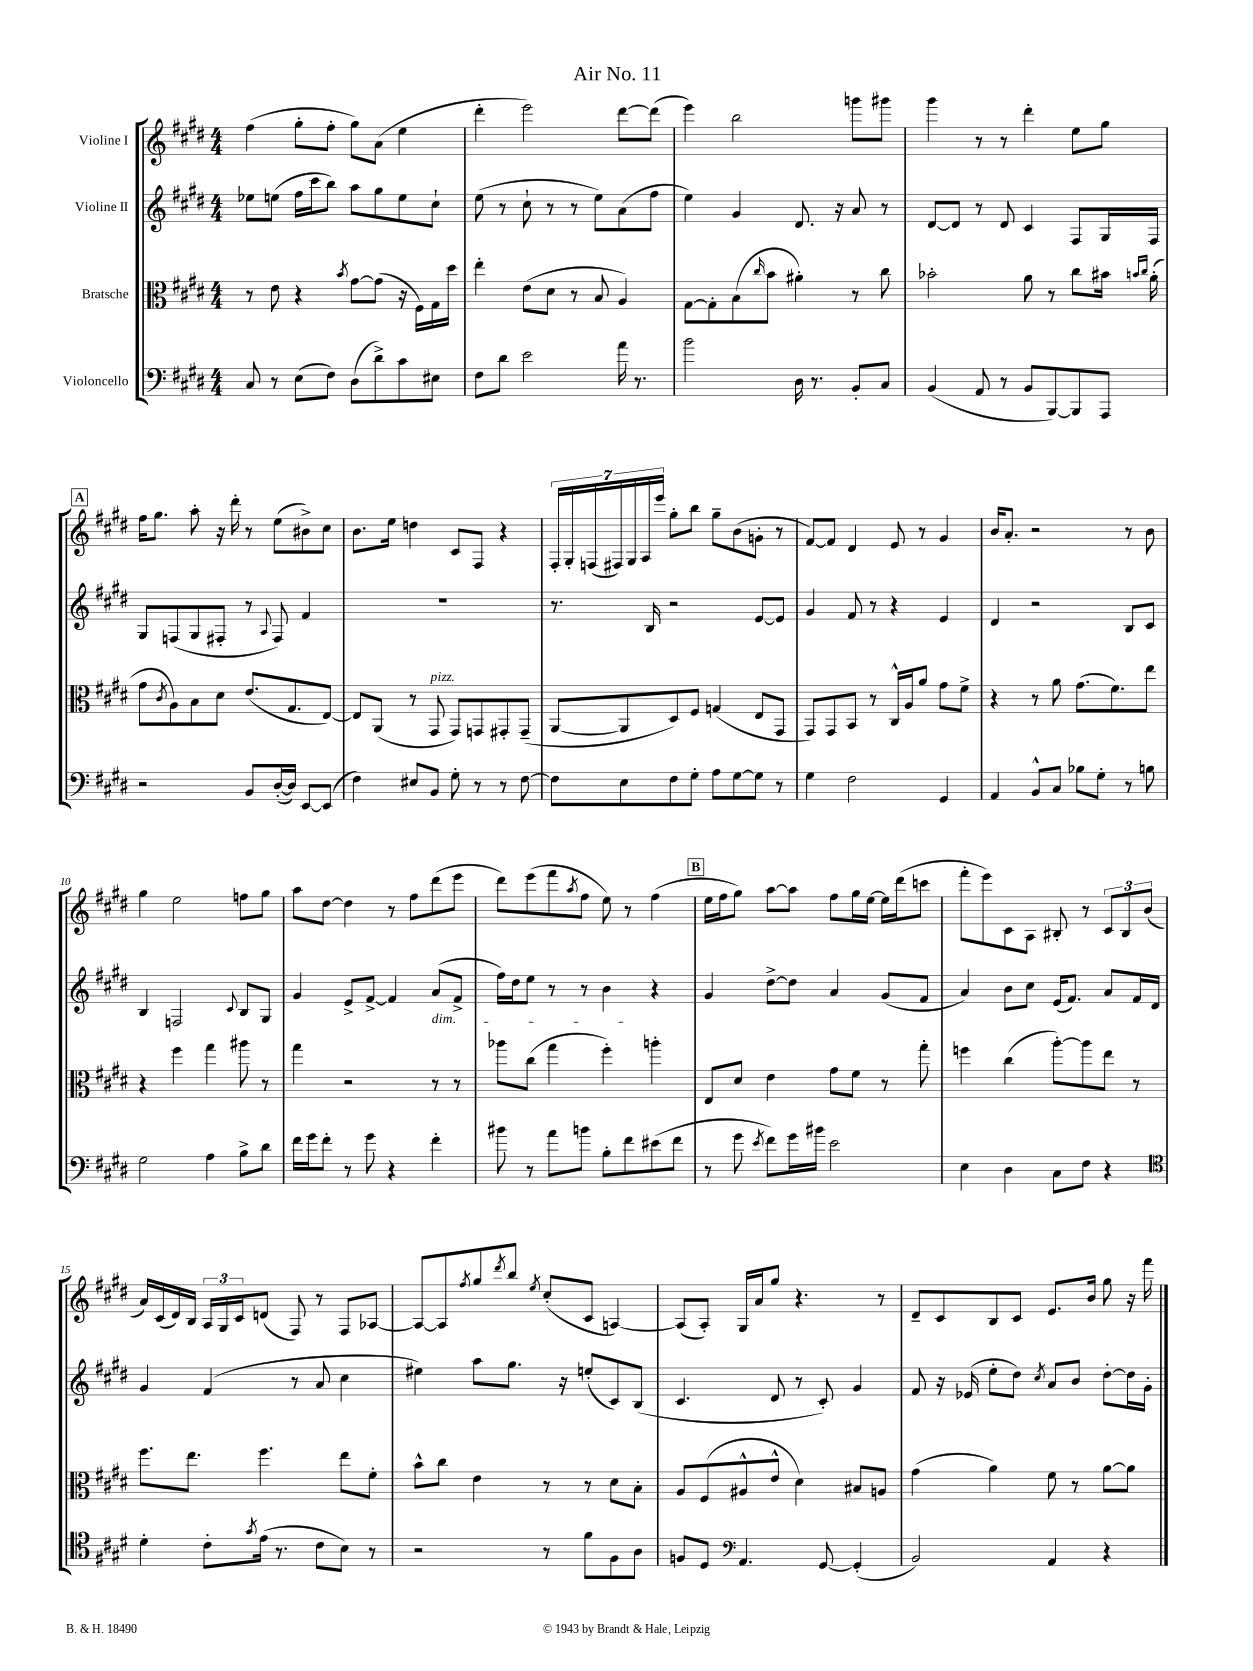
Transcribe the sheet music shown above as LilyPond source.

\header { title = "Air No. 11" }
<<
\new StaffGroup <<
\new Staff = "s0" \with { instrumentName = "Violine I" } {
    \clef treble \key e \major \numericTimeSignature \time 4/4
    fis''4( gis''8-. fis''8-. gis''8) a'8( e''4 |
    dis'''4-. e'''2) dis'''8~ dis'''8( |
    e'''4) b''2 g'''8 gis'''8 |
    gis'''4 r8 r8 dis'''4-. e''8 gis''8 |
    \mark \markup { \box "A" } fis''16 gis''8. a''8-. r16 dis'''16-. r8 e''8( bis'8->) cis''8 |
    b'8. e''16 d''4 cis'8 fis8 r4 |
    \tuplet 7/4 { fis16-. gis16-. f16( fis16) gis16 a16 e'''16 } gis''8-. b''8 gis''8-- b'8( g'8-. r8 |
    fis'8~) fis'8 dis'4 e'8 r8 gis'4 |
    b'16 a'8.-. r2 r8 b'8 |
    gis''4 e''2 f''8 gis''8 |
    a''8 dis''8~ dis''4 r8 fis''8 dis'''8( e'''8 |
    dis'''8) e'''8( fis'''8 \acciaccatura { a''8 } fis''8 e''8) r8 fis''4( |
    \mark \markup { \box "B" } e''16 fis''16 gis''8) a''8~ a''8 fis''8 gis''16 e''16~ e''16 dis'''16( c'''8 |
    fis'''8-. e'''8) cis'8 a8 bis8-. r8 \tuplet 3/2 { cis'8 bis8 b'8( } |
    a'16) cis'16( dis'16) b16 \tuplet 3/2 { a16 gis16 cis'16 } d'8( fis8) r8 fis8 aes8~ |
    aes8~ aes8 \acciaccatura { fis''8 } gis''8 \acciaccatura { dis'''8 } b''8 \acciaccatura { e''8 } cis''8-.( cis'8 a4~) |
    a8( a8-.) gis16 a'16 gis''8 r4. r8 |
    dis'8-- cis'8 b8 cis'8 e'8. b'16 gis''8 r16 fis'''16 \bar "|." |
}
\new Staff = "s1" \with { instrumentName = "Violine II" } {
    \clef treble \key e \major \numericTimeSignature \time 4/4
    ees''8 e''8( fis''16 cis'''16 b''8) a''8 gis''8 e''8 cis''8-! |
    e''8( r8 cis''8-! r8 r8 e''8) a'8( fis''8 |
    e''4) gis'4 dis'8. r16 a'8 r8 |
    dis'8~ dis'8 r8 dis'8 cis'4 fis8 gis16 fis16 |
    \mark \markup { \box "A" } gis8 f8( gis8 fis8-. r8 \appoggiatura { a8 } fis8) fis'4 |
    R1 |
    r8. b16 r2 e'8~ e'8 |
    gis'4 fis'8 r8 r4 e'4 |
    dis'4 r2 b8 cis'8 |
    b4 f2 \appoggiatura { cis'8 } b8 gis8 |
    gis'4 e'8-> fis'8~-> fis'4 a'8\dim( fis'8-> |
    fis''16) dis''16 e''8 r8 r8 b'4\! r4 |
    \mark \markup { \box "B" } gis'4 dis''8~-> dis''8 a'4 gis'8( fis'8 |
    a'4) b'8 cis''8 e'16( fis'8.) a'8 fis'16 dis'16 |
    gis'4 fis'4( r8 a'8 cis''4 |
    eis''4) a''8 gis''8. r16 e''8-.( cis'8) b8( |
    cis'4. dis'8 r8 cis'8-.) gis'4 |
    fis'8 r16 ees'16( e''8-. dis''8) \acciaccatura { cis''8 } a'8 b'8 dis''8~-. dis''16 gis'16-. \bar "|." |
}
\new Staff = "s2" \with { instrumentName = "Bratsche" } {
    \clef alto \key e \major \numericTimeSignature \time 4/4
    r8 e'8 r4 \acciaccatura { b'8 } gis'8~ gis'8( r16 fis16) gis16 dis''16 |
    e''4-. e'8( dis'8 r8 b8 a4) |
    gis8~ gis8-. b8( \grace { cis''16 } b'8 ais'4-.) r8 cis''8 |
    bes'2-. a'8 r8 cis''8 bis'16 \grace { b'16 cis''16 } a'16-.( |
    \mark \markup { \box "A" } gis'8 \acciaccatura { cis'8 } a8) b8 dis'8 e'8.( gis8. e8~) |
    e8 a,8( r8 gis,8^\markup { \italic "pizz." } gis,8) g,8 gis,8-. gis,8--( |
    a,8~ a,8 dis8) fis8 g4( e8 gis,8 |
    gis,8) gis,8 b,8 r8 cis16-^ a16 a'8 gis'8 fis'8-> |
    r4 r8 a'8 gis'8.( fis'8.) e''8 |
    r4 fis''4 gis''4 ais''8 r8 |
    gis''4 r2 r8 r8 |
    aes''8 cis''8( gis''4 fis''4-.) a''4-. |
    \mark \markup { \box "B" } e8 dis'8 e'4 gis'8 fis'8 r8 gis''8-. |
    f''4 cis''4( a''8~-.) a''8 e''8 r8 |
    fis''8. e''8. fis''4. e''8 fis'8-. |
    b'8-^ cis''8 e'4 r8 r8 dis'8 b8-. |
    a8 fis8( ais8-^ e'8-^ dis'4) bis8 a8 |
    gis'4( a'4) fis'8 r8 a'8~ a'8 \bar "|." |
}
\new Staff = "s3" \with { instrumentName = "Violoncello" } {
    \clef bass \key e \major \numericTimeSignature \time 4/4
    cis8 r8 e8( fis8) dis8( dis'8->) cis'8 eis8 |
    fis8 dis'8 e'2 a'16 r8. |
    b'2 dis16 r8. b,8-. cis8 |
    b,4( a,8 r8 b,8 b,,8~) b,,8 a,,8 |
    \mark \markup { \box "A" } r2 b,8 dis16~-.( dis16) e,8~ e,8( |
    fis4) eis8 b,8 gis8-. r8 r8 fis8~ |
    fis8 e8 fis8 gis8-. a8 gis8~ gis8 r8 |
    gis4 fis2 gis,4 |
    a,4 b,8-^ cis8 bes8 gis8-. r8 b8 |
    gis2 a4 b8-> dis'8 |
    fis'16 gis'16 fis'8-. r8 gis'8 r4 fis'4-. |
    bis'8 r8 a'8 b'8 b8-. fis'8 eis'8( fis'8 |
    \mark \markup { \box "B" } r8 gis'8 \acciaccatura { e'8 } fis'8) gis'16 bis'16 e'2 |
    e4 dis4 cis8 fis8 r4 |
    \clef tenor dis'4-. cis'8-. \acciaccatura { gis'8 } e'16( r8. cis'8 b8) r8 |
    r2 r8 fis'8 fis8 a8 |
    f8 dis8 \clef bass a,4. gis,8~ gis,4-.( |
    b,2) a,4 r4 \bar "|." |
}
>>
>>
